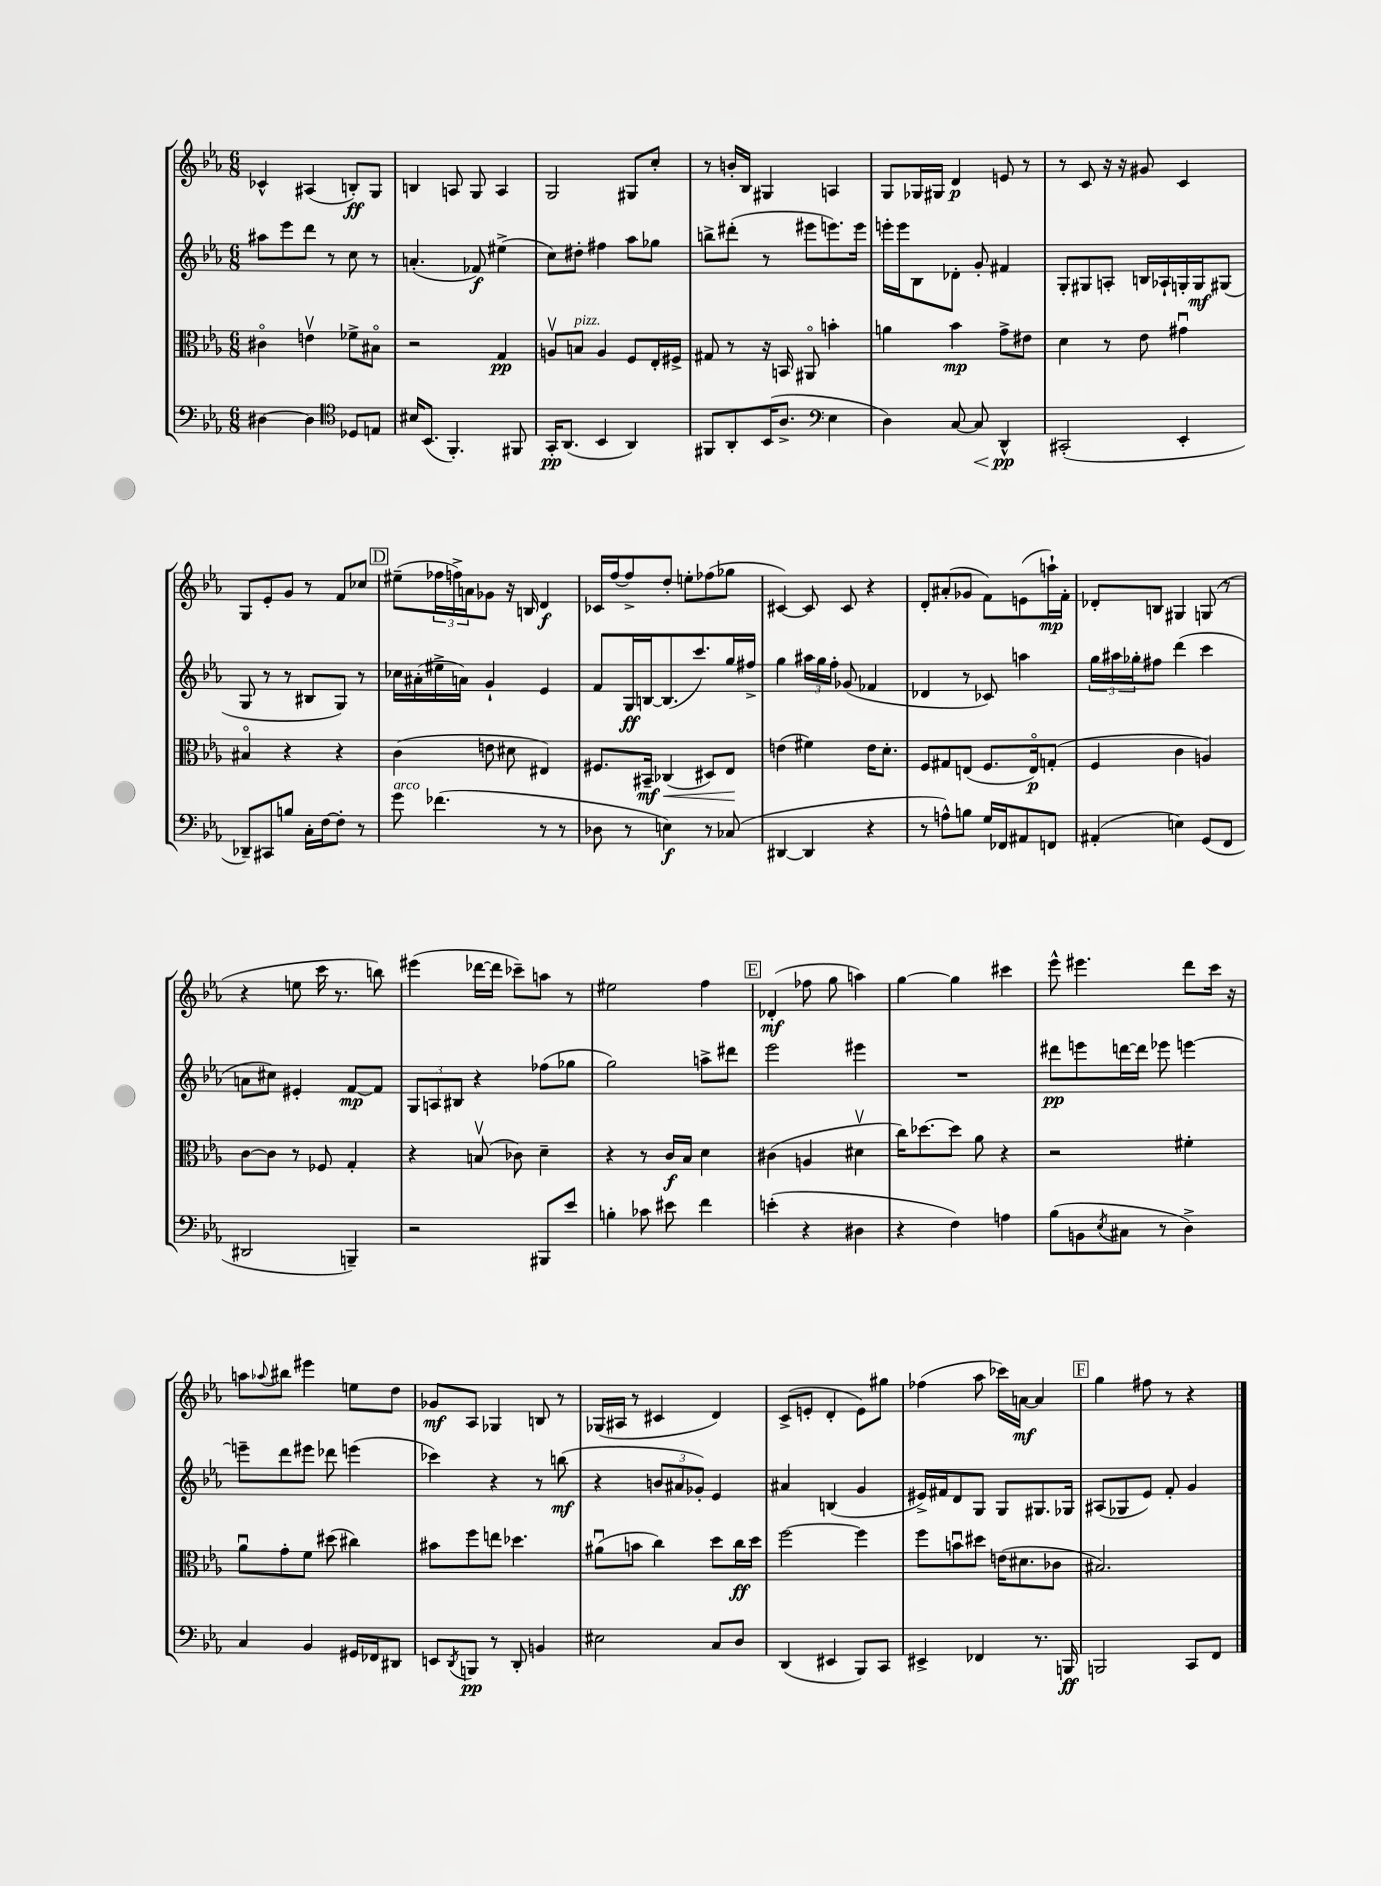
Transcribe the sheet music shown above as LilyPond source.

<<
\new StaffGroup <<
\new Staff = "s0" {
    \clef treble \key ees \major \numericTimeSignature \time 6/8
    ces'4-^ ais4( b8-.\ff) g8 |
    b4 a8 g8 a4 |
    g2 gis8 c''8-. |
    r8 b'16-. bes16 gis4 a4 |
    g8 ges16 gis16 d'4\p e'8 r8 |
    r8 c'8 r16 r16 gis'8 c'4 |
    g8 ees'8-. g'8 r8 f'8 ces''8 |
    \mark \markup { \box "D" } eis''8--( \tuplet 3/2 { fes''16 f''16->) a'16 } ges'8 r16 b16 d'4\f |
    ces'16 f''16~ f''8-> d''8-. e''8-. fes''8( ges''8 |
    cis'4~) cis'8 cis'8 r4 |
    d'8-. ais'8-.( ges'8 f'8) e'8( a''16-!\mp) f'16-. |
    des'8-. b8 gis4 g8( r8 |
    r4 e''8 c'''16 r8. b''8) |
    eis'''4( des'''16~ des'''16 ces'''8--) a''8 r8 |
    eis''2 f''4 |
    \mark \markup { \box "E" } des'4-.\mf( fes''8 g''8 a''4) |
    g''4~ g''4 cis'''4 |
    ees'''8-^ eis'''4. d'''8 c'''16 r16 |
    a''8 \appoggiatura { aes''8 } bis''8 eis'''4 e''8 d''8 |
    ges'8\mf aes8 ges4 b8 r8 |
    ges16( ais16 r8 cis'4 d'4) |
    c'8->( e'8-. d'4-. e'8) gis''8 |
    fes''4( aes''8 ces'''16) a'16~\mf a'4 |
    \mark \markup { \box "F" } g''4 fis''8 r8 r4 \bar "|." |
}
\new Staff = "s1" {
    \clef treble \key ees \major \numericTimeSignature \time 6/8
    ais''8 ees'''8 d'''8 r8 c''8 r8 |
    a'4.-.( fes'8\f) eis''4->( |
    c''8) dis''8-. fis''4 aes''8 ges''8 |
    b''8-> dis'''8-.( r8 eis'''8 e'''8.) e'''16 |
    e'''16-. e'''16 bes8 des'8-. g'8-. fis'4 |
    g8-. gis8 a8-. b16 aes16-! g16-. g16\mf gis8( |
    g8 r8 r8 bis8 g8) r8 |
    \mark \markup { \box "D" } ces''16 ais'16-.( eis''16-> a'16) g'4-! ees'4 |
    f'8 g16\ff b16~ b8.( c'''8.) g''16 fis''16-> |
    g''4 \tuplet 3/2 { ais''16 g''16 f''16-. } ges'8( fes'4 |
    des'4 r8 ces'8) a''4 |
    \tuplet 3/2 { g''16 ais''16 ges''16-. } fis''8 d'''4( c'''4 |
    a'8 cis''8) eis'4-. f'8~\mp f'8 |
    \tuplet 3/2 { g8 a8 bis8 } r4 fes''8( ges''8 |
    g''2) a''8-> dis'''8 |
    \mark \markup { \box "E" } ees'''2 eis'''4 |
    R2. |
    dis'''8\pp e'''8 d'''16~ d'''16 ees'''8 e'''4~ |
    e'''8-- d'''8 eis'''8 des'''8 e'''4( |
    ces'''4) r4 r8 b''8\mf( |
    r4 \tuplet 3/2 { b'8 ais'8 ges'8-.) } ees'4 |
    ais'4 b4( g'4 |
    eis'16->) fis'16 d'8 g8 g8 gis8. ges16 |
    \mark \markup { \box "F" } ais8( ges8 ees'8) f'8-. g'4 \bar "|." |
}
\new Staff = "s2" {
    \clef alto \key ees \major \numericTimeSignature \time 6/8
    cis'4\flageolet e'4\upbow fes'8-> bis8\flageolet |
    r2 g4\pp |
    a8\upbow b8^\markup { \italic "pizz." } a4 f8 ees16-. fis16-> |
    gis8 r8 r16 b,16 ais,8\flageolet b'4-. |
    a'4 bes'4\mp g'8-> eis'8 |
    d'4 r8 ees'8 gis'4\downbow |
    bis4\flageolet r4 r4 |
    \mark \markup { \box "D" } c'4( e'8 dis'8 eis4) |
    fis8. bis,16--\mf\< ces4( dis8) ees8\! |
    e'4( fis'4) e'16 d'8.-. |
    f8 gis8 e8( f8. e16\flageolet\p) g8-.( |
    f4 c'4 a4) |
    c'8~ c'8 r8 fes8 g4-. |
    r4 b8\upbow( ces'8) d'4-- |
    r4 r8 c'16\f bes16 d'4 |
    \mark \markup { \box "E" } cis'4( a4 dis'4\upbow |
    c''16) des''8.~ des''8 aes'8 r4 |
    r2 fis'4-. |
    aes'8\downbow g'8-. f'8 dis''8( cis''4) |
    bis'8 f''8 e''8 des''4. |
    ais'8\downbow( b'8 c''4) d''8 c''16\ff d''16 |
    f''2~ f''4 |
    f''8 b'8\downbow dis''8 e'16( dis'8. ces'8 |
    \mark \markup { \box "F" } bis2.) \bar "|." |
}
\new Staff = "s3" {
    \clef bass \key ees \major \numericTimeSignature \time 6/8
    dis4~ dis4 \clef tenor des8 e8 |
    bis16 bes,8.( f,4.-.) fis,8 |
    g,16-.\pp aes,8.( bes,4 aes,4) |
    fis,8 aes,8-. bes,16( aes8.-> \clef bass ees4 |
    d4) c8~ c8\< d,4-^\pp\! |
    cis,2-.( ees,4-. |
    des,8--) cis,8 b8 c16-. f16~ f8-. r8 |
    \mark \markup { \box "D" } g'8^\markup { \italic "arco" } fes'4.( r8 r8 |
    des8 r8 e4\f) r8 ces8( |
    dis,4~ dis,4 r4 |
    r8 a8-^) b8 g16 fes,16 ais,8 f,8 |
    ais,4-.( e4) g,8( f,8 |
    dis,2 b,,4--) |
    r2 bis,,8 ees'8 |
    b4-. ces'8 eis'8 f'4 |
    \mark \markup { \box "E" } e'4-.( r4 dis4 |
    r4 f4) a4 |
    bes8( b,8 \acciaccatura { ees8 } cis8 r8 d4->) |
    c4 bes,4 gis,16 fes,16 dis,8 |
    e,8 \acciaccatura { d,8 } b,,8\pp r8 d,8-. b,4 |
    eis2 c8 d8 |
    d,4( eis,4 bes,,8) c,8 |
    eis,4-> fes,4 r8. b,,16\ff |
    \mark \markup { \box "F" } b,,2 c,8 f,8 \bar "|." |
}
>>
>>
\layout { \context { \Score \remove "Bar_number_engraver" } }
